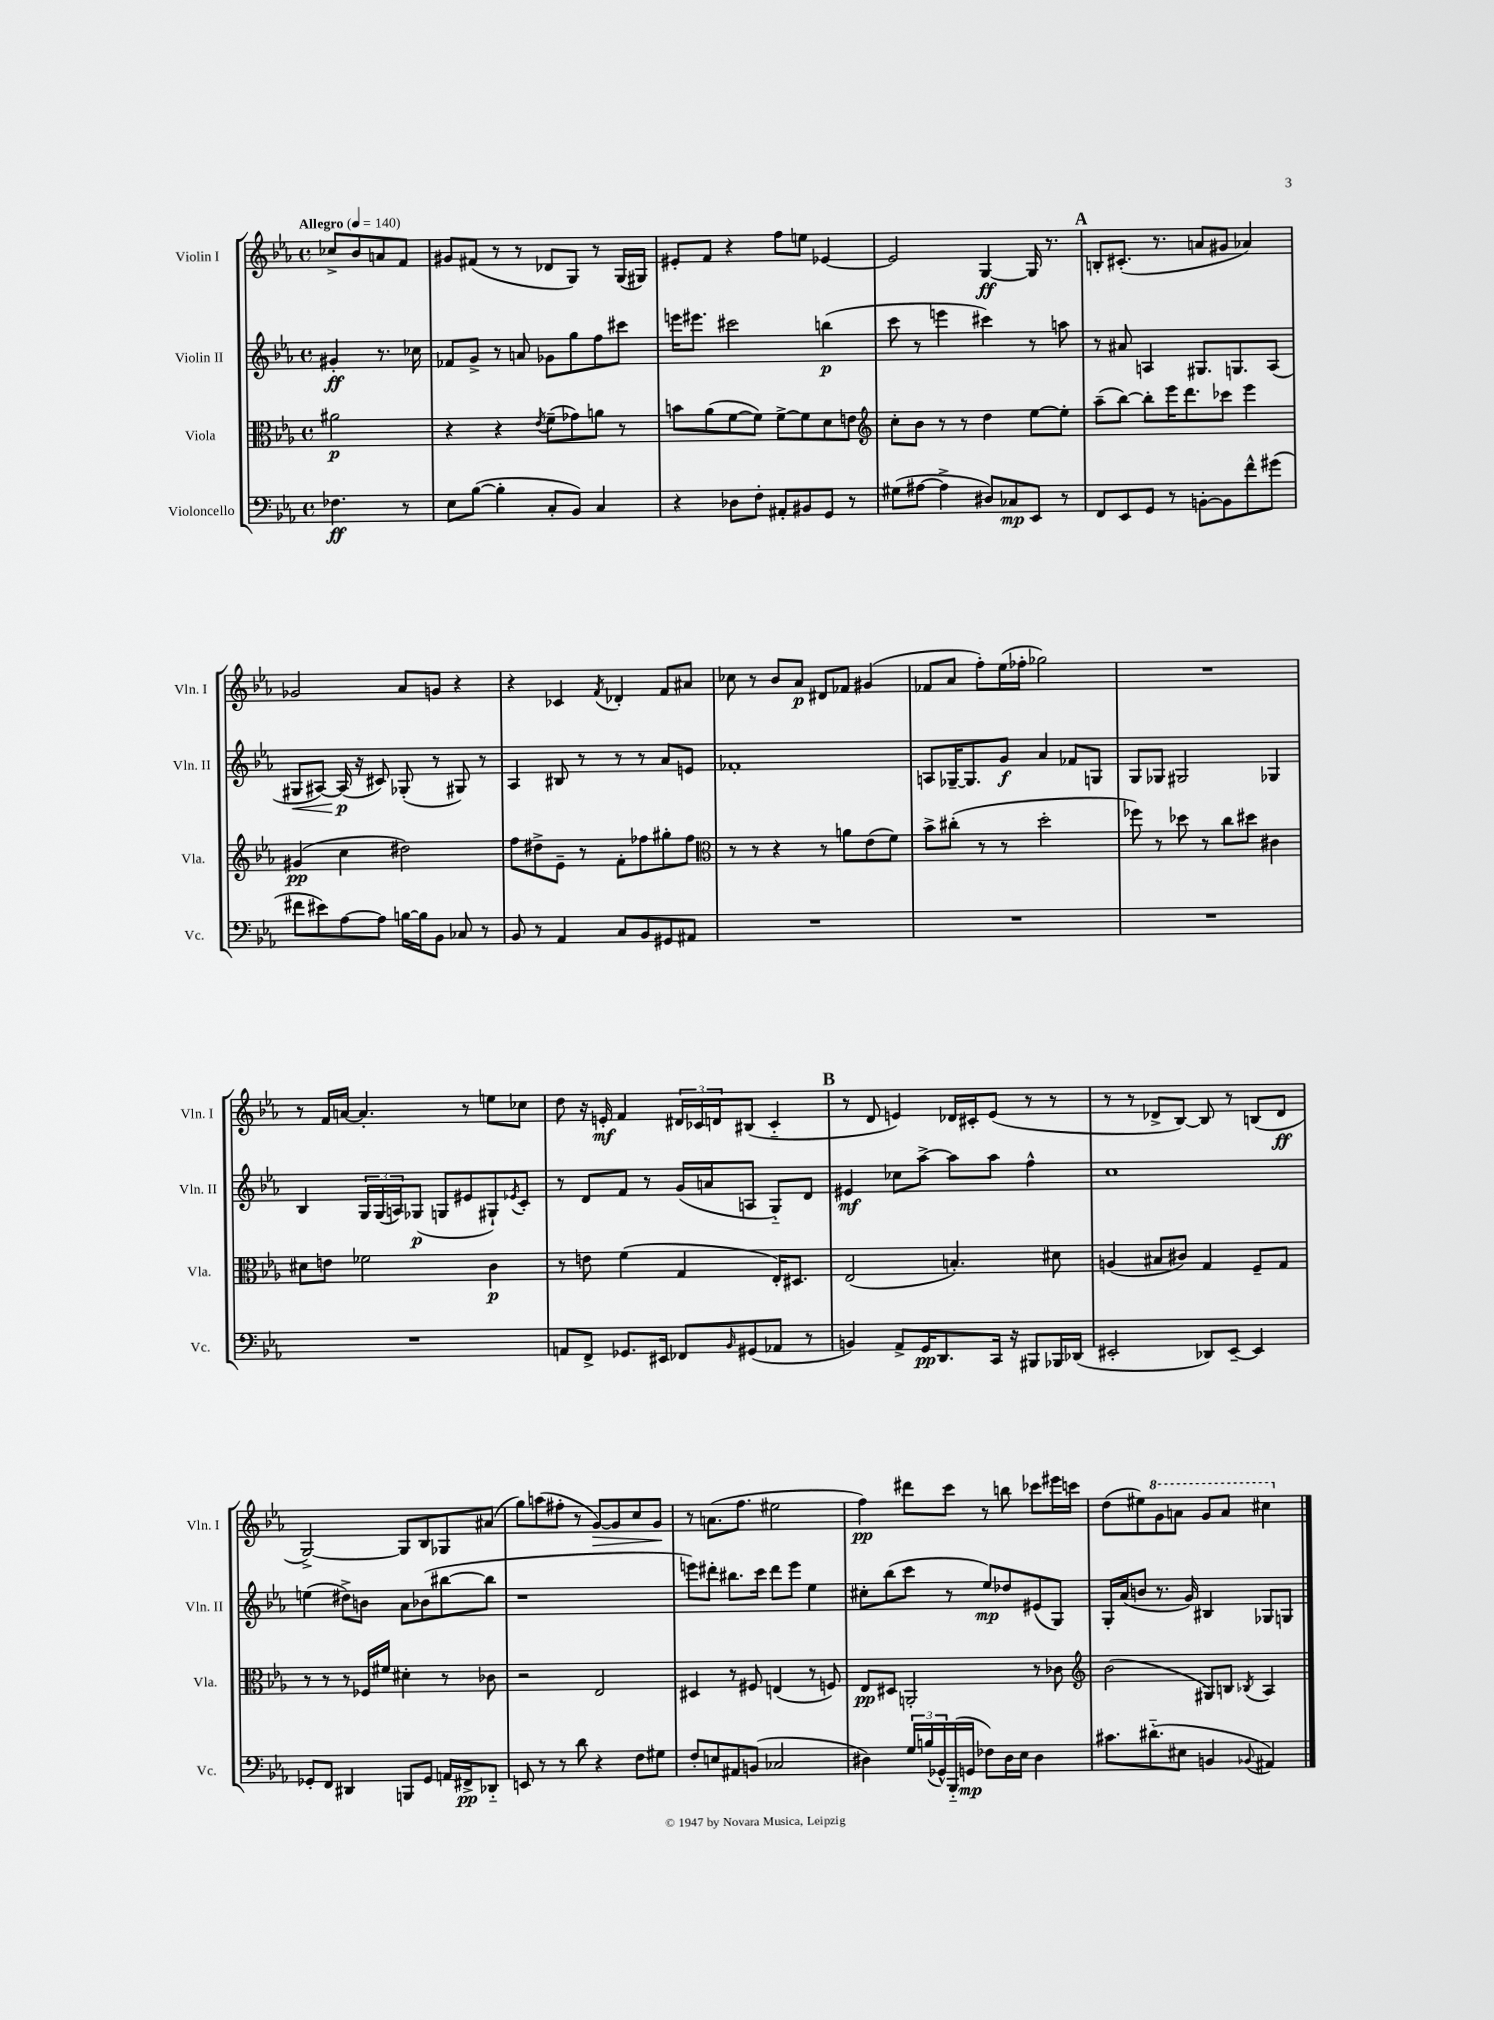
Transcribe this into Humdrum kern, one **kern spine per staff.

**kern	**kern	**kern	**kern
*staff4	*staff3	*staff2	*staff1
*clefF4	*clefC3	*clefG2	*clefG2
*k[b-e-a-]	*k[b-e-a-]	*k[b-e-a-]	*k[b-e-a-]
*M4/4	*M4/4	*M4/4	*M4/4
*met(c)	*met(c)	*met(c)	*met(c)
*MM140	*MM140	*MM140	*MM140
4.F-\	2a#\	4g#'/	8cc-^/L
.	.	.	8b-/
.	.	8.r	8a/
8r	.	.	8f/J
.	.	16cc-\	.
=	=	=	=
8E-\L	4r	8f-/L	8g#/L
([8B-\J	.	8g^/J	(8f#/J
4B-'\]	4r	8r	8r
.	.	8a/	8r
.	8qe-/	.	.
8C'/L	(8f~\L	8g-\L	8d-/L
8BB-/J)	8g-\)	8gg\	8G/J)
4C/	8a\J	8ff\	8r
.	8r	8ccc#\J	(16G/LL
.	.	.	16G#/JJ)
=	=	=	=
4r	8b\L	16eee\LK	8e#'/L
.	.	8.eee#\J	.
.	(8a-\	.	8f/J
8D-\L	[8f\	2ccc#\	4r
8F'\J	8f\]J)	.	.
8AA#'/L	[8f^\L	.	8ff\L
8BB#/	8f\]	.	8ee\J
8GG/J	8d\	(4bb\	[4e-/
8r	8e\J	.	.
=	=	=	=
*	*clefG2	*	*
(8G#\L	8cc'\L	8ccc\	2e-/]
[8A#\J	8b-\J	8r	.
4A#^\]	8r	4eee\	.
.	8r	.	.
8D#/L)	4dd\	4ccc#\)	[4G/
8C-/	.	.	.
8EE-/J	[8ee-\L	8r	16G/]
.	.	.	8.r
8r	8ee-'\]J	8aa\	.
=	=	=	=
8FF/L	(8aa-~\L	8r	8B'/L
8EE-/	[8bb-\J)	8a#/	(8.c#'/J
8GG/J	8bb-'\]L	4A/	.
.	.	.	8.r
8r	16eee-\K	.	.
.	8.ddd\	.	.
[8BB'\L	.	8.G#/L	8a/L
8BB\]	8ccc-\J	.	8g#/J
.	.	8.G/	.
8f^^\	4eee-\	.	4a-/)
(8g#\J	.	(8A/J	.
=	=	=	=
8f#\L	(4g#/	8G#/L	2g-/
8e#\)	.	[8A#/J)	.
[8A-\	4cc\	(16A#/]	.
.	.	16r	.
8A-\]J	.	8c#/)	.
[16B\LL	2dd#\)	(8G-'/	8a-/L
16B\]J	.	.	.
8BB-\J	.	8r	8g/J
8C-/	.	8G#/)	4r
8r	.	8r	.
=	=	=	=
8BB-/	8ff\L	4A-/	4r
8r	8dd#^\	.	.
4AA-/	8e-~\J	8B#/	4c-/
.	8r	8r	.
.	.	.	8qf/
8C/L	8f'\L	8r	4d-'/
8BB-/	8ff-\	8r	.
8GG#/	8gg#'\	8a-/L	8f/L
8AA#/J	8ff-\J	8e/J	8a#/J
=	=	=	=
*	*clefC3	*	*
1r	8r	1f-'	8cc-\
.	8r	.	8r
.	4r	.	8b-/L
.	.	.	8a-/J
.	8r	.	8d#/L
.	8a\L	.	8f-/J
.	(8e-\	.	(4g#/
.	8f\J)	.	.
=	=	=	=
1r	8b-^\L	8A/L	8f-/L
.	(8cc#'\J	[16G-~/K	8a-/J
.	.	8.G-/]	.
.	8r	.	8ff'\L)
.	8r	8g/J	(16ee-\L
.	.	.	16ff-'\JJ
.	2dd'\	4a-/	2gg-\)
.	.	8f-/L	.
.	.	8G/J	.
=	=	=	=
1r	8ff-\)	8G/L	1r
.	8r	8G-/J	.
.	8dd-\	2G#/	.
.	8r	.	.
.	8cc\L	.	.
.	8dd#\J	.	.
.	4c#\	4G-/	.
=	=	=	=
1r	8d#\L	4B-/	8r
.	8e\J	.	16f/LL
.	.	.	[16a/JJ
.	2f-\	24G/LL	4.a'/]
.	.	(24G/	.
.	.	24A/J)	.
.	.	(8G-/J	.
.	.	8G/L	.
.	.	8e#/	8r
.	4c\	8G#`/)	8ee\L
.	.	8qe-/	.
.	.	8c'/J	8cc-\J
=	=	=	=
8AA/L	8r	8r	8dd\
8FF^/J	8e\	8d/L	16r
.	.	.	16e'/
8.GG-/L	(4f\	8f/J	4f/
.	.	8r	.
16EE#/Jk	.	.	.
8FF-/L	4G/	(16g/LL	24d#/LL
.	.	.	24c-/
.	.	16a/J	.
.	.	.	24d/J
16qqBB-/	.	.	.
(8GG#/	.	8A/J	(8B#/J
8AA-/J	16E-'/LK)	8G'~/L)	4c-'~/
.	8.D#/J	.	.
8r	.	8d/J	.
=	=	=	=
4BB/)	(2E-/	4e#/	8r
.	.	.	8d/
8AA-^/L	.	8cc-\L	4e/)
16GG/K	.	[8aa-^\J	.
8.DD/	.	.	.
.	4.B'/)	8aa-\]L	16d-/LL
.	.	.	16c#'/J
16CC/Jk	.	8aa-\J	(8e/J
16r	.	.	.
8BBB#/L	.	4ff^^\	8r
16BBB-/L	8d#\	.	8r
(16DD-/JJ	.	.	.
=	=	=	=
2EE#'/	(4A/	1cc	8r
.	.	.	8r
.	8B#/L	.	8d-^/L
.	8c#/J)	.	[8B-/J)
8DD-/L)	4G/	.	8B-/]
[8EE#~/J	.	.	8r
4EE#/]	8F~/L	.	(8B/L
.	8G/J	.	8d-/J
=	=	=	=
8GG-'/L	8r	(4ee\	[2G^/)
8FF/J	8r	.	.
4DD#/	8r	8dd#^\L)	.
.	16F-/LL	8b\J	.
.	16f#/JJ	.	.
8BBB/L	4d#'\	8a-\L	8G/]L
8GG-/J	.	(8b-\	8B-/
16AA/LL	8r	[8bb#\	8G-/
16FF#^/J	.	.	.
8DD-'~/J	8c-\	8bb#\]J	(8a#/J
=	=	=	=
8EE/	2r	1r	8gg\L)
8r	.	.	(8aa\
8r	.	.	8ff#'\J
8d\	.	.	8r
4r	2E-/	.	[8g/L)
.	.	.	8g/]
8F\L	.	.	8cc/
8G#\J	.	.	8g/J
=	=	=	=
8F'/L	4D#/	8eee\L)	8r
8E/	.	8ddd#'\J	(8.a\L
8AA#/	8r	8.bb#\L	.
.	.	.	8.ff\J
(8BB/J	8F#/	.	.
.	.	16ccc\Jk	.
2C-/	(4E/	8ddd#\L	2ee#\
.	.	8eee\J	.
.	8r	4ee-\	.
.	8F/)	.	.
=	=	=	=
4D#\)	8E-/L	8cc#'\L	4ff\)
.	8D#/J	(8bb-\	.
24G/LL	2AA'/	8ccc\J	8ddd#\L
(24B/	.	.	.
24GG-^^/)	.	.	.
(16BBB-'~/	.	8r	8ccc\J
16GG/JJ	.	.	.
8F-\L)	.	8ee-/L)	8r
16D#\L	.	8dd-/	8bb\
16E-\JJ	.	.	.
4D#\	8r	(8e#/	8ccc-\L
.	8c-\	8G/J)	16eee#\L
.	.	.	16ccc\JJ
=	=	=	=
*	*clefG2	*	*
8.c#\L	(2b-\	16G'/LL	(8dd\L
.	.	(16a-/J	.
.	.	8b/J	8ee#\)
(8.d#'~\	.	.	.
.	.	8.r	8gg\
8E#\J	.	.	8aa\J
.	.	16g/)	.
4BB/	8G#/L)	4B#/	8gg/L
.	8B/J	.	8aa/J
8qqBB-/	8qB-/	.	.
4AA#/)	4A-/	8G-/L	4ccc#\
.	.	8G/J	.
==	==	==	==
*-	*-	*-	*-
